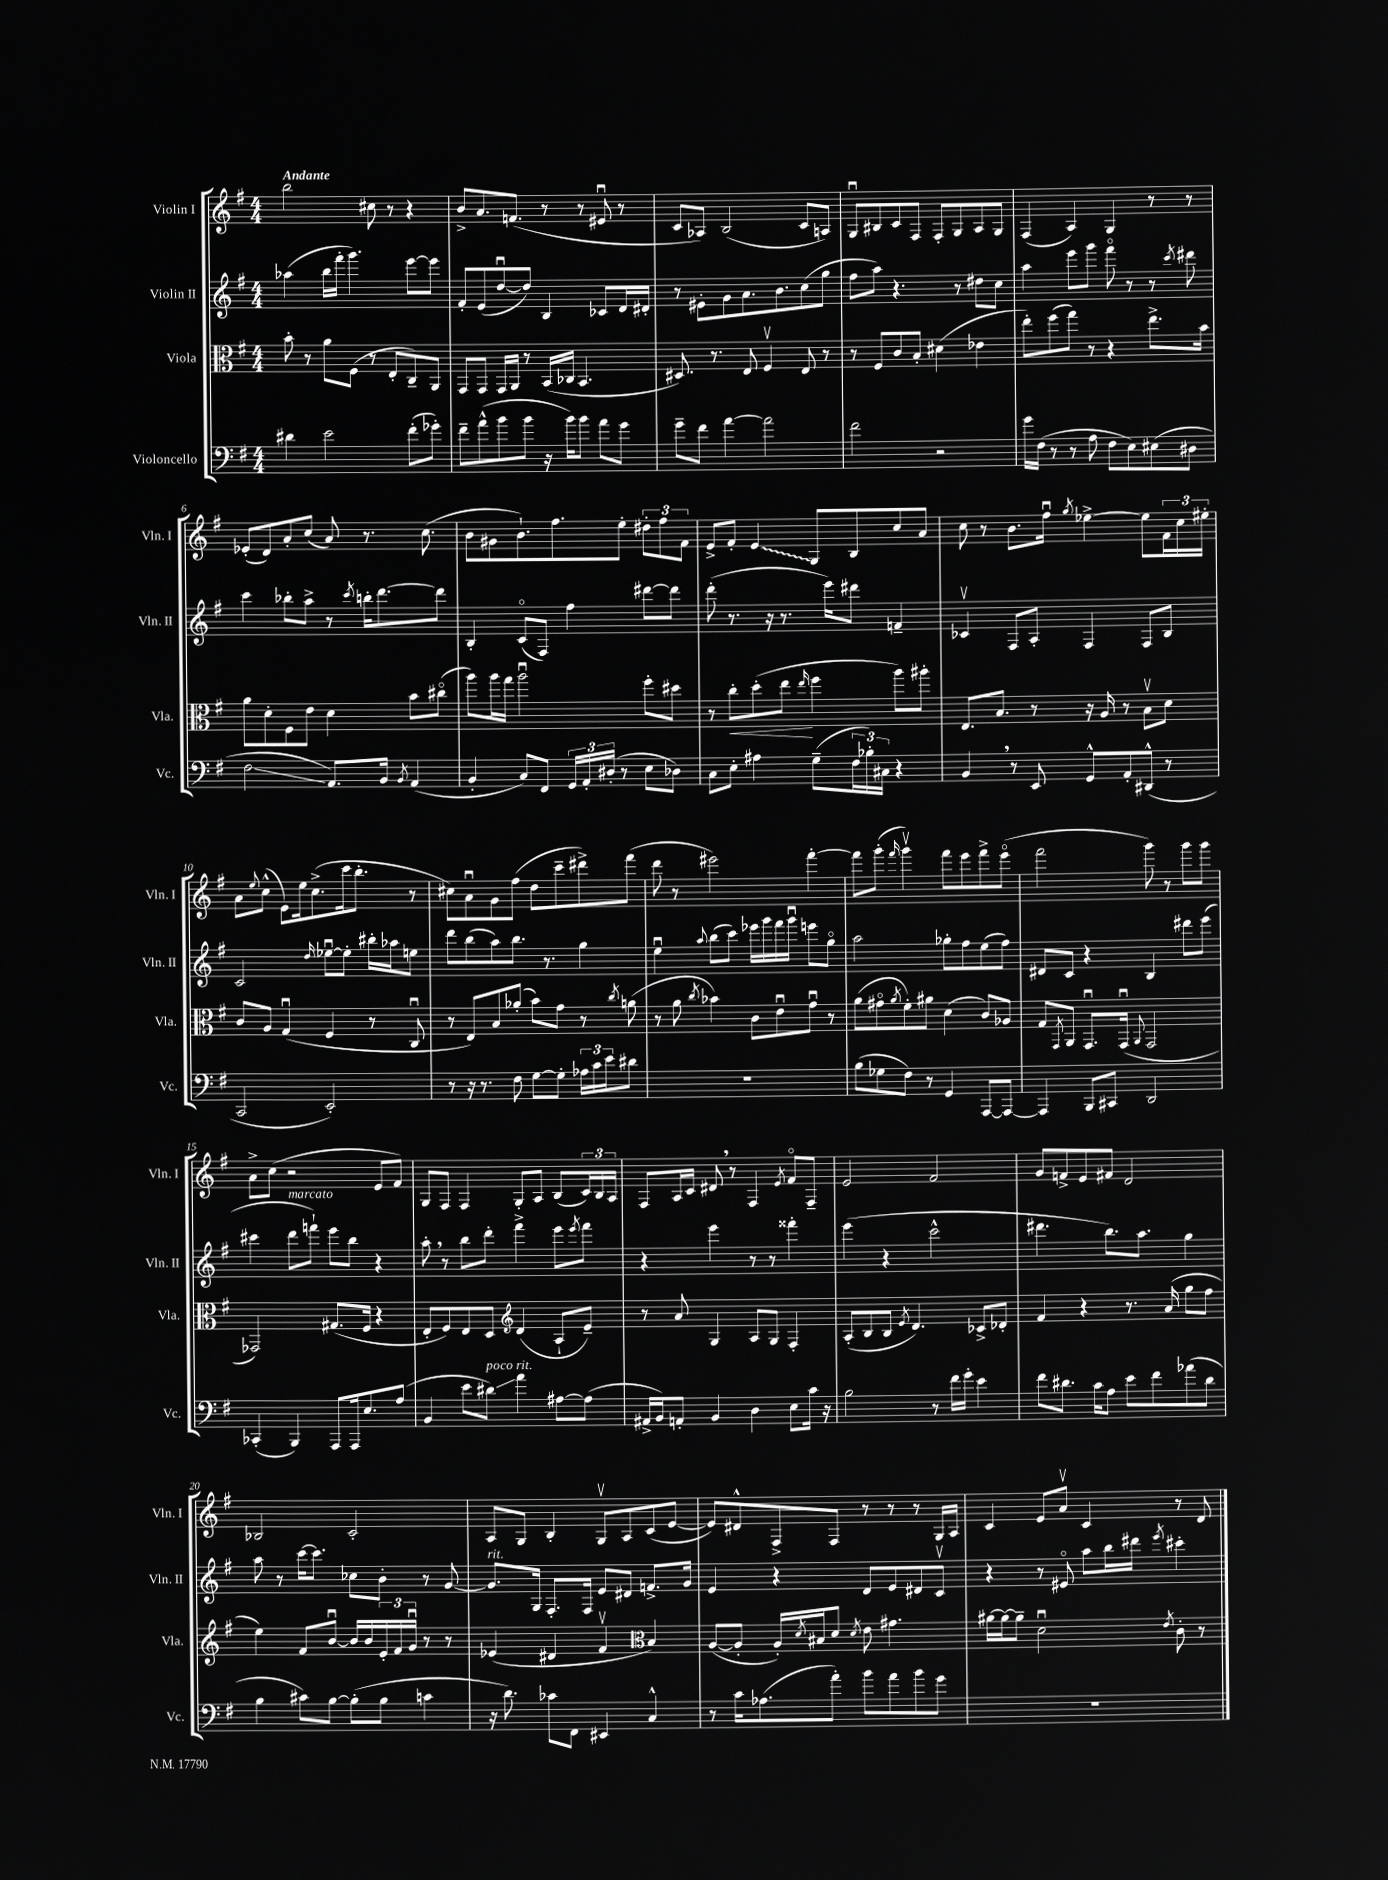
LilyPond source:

<<
\new StaffGroup <<
\new Staff = "s0" \with { instrumentName = "Violin I" shortInstrumentName = "Vln. I" } {
    \clef treble \key g \major \numericTimeSignature \time 4/4 \tempo "Andante"
    b''2 cis''8 r8 r4 |
    b'8-> a'8. f'8.( r8 r8 eis'8\downbow r8 |
    c'8 aes8) b2( c'8 a8) |
    g8\downbow bis8 c'8 fis8 fis8-. g8 a8 g8 |
    fis4( a4) g4 r8 r8 |
    ees'8-.( d'8) a'8-. c''8( a'8) r8. c''8.( |
    b'8 gis'8 b'8.-!) fis''8. e''8-. \tuplet 3/2 { dis''8-. fis''8 fis'8 } |
    e'8-> fis'8-. \once \override Glissando.style = #'zigzag e'4\glissando g8 b8 c''8 a'8 |
    c''8 r8 b'8. fis''16\downbow \acciaccatura { g''8 } ees''4~-> ees''8 \tuplet 3/2 { fis'16 c''16 eis''16-. } |
    a'8 \appoggiatura { e''8 } c''8-^( e'8) e''16 c''8.->( c'''16 b''8.-. r8 |
    cis''8) a'8\downbow g'8 fis''8( d''8 c'''8-- dis'''8->) fis'''8( |
    d'''8 r8 eis'''2) fis'''4~-. |
    fis'''8 g'''8-.( \grace { fis'''16 } g'''4\upbow) fis'''8 e'''8 fis'''8-> e'''8\flageolet( |
    fis'''2 g'''8) r8 g'''8 g'''8 |
    a'8-> c''8( r2 e'8 fis'8) |
    g8 fis8 fis4 g8-. a8 b8( \tuplet 3/2 { c'16) b16 a16 } |
    fis8 a16 c'16 dis'8 \breathe r8 fis4 \acciaccatura { e'8 } fis'8\flageolet fis8-- |
    e'2 fis'2 |
    g'8 f'8-> e'8 fis'8 d'2 |
    bes2 c'2-. |
    a8 g8 b4-. g8\upbow a8 c'8( e'8~ |
    e'8) dis'8-^ fis8-> fis8 r8 r8 r8 g16 a16 |
    c'4 e'8 a'8\upbow c'4 r8 d'8 \bar "|." |
}
\new Staff = "s1" \with { instrumentName = "Violin II" shortInstrumentName = "Vln. II" } {
    \clef treble \key g \major \numericTimeSignature \time 4/4
    aes''4( b''16 fis'''16-. g'''4.) e'''8~ e'''8 |
    fis'8-. e'8( d''8~\downbow d''8) b4 ces'8 d'16 dis'16-. |
    r8 eis'8-. g'8 a'8. b'8. c''8( g''8 |
    fis''8 a''8) r4. r8 dis''8 c''8 |
    a''4 e'''8 g'''8 fis'''8\flageolet r8 r8 \acciaccatura { c'''8 } dis'''8 |
    c'''4 bes''8-. a''8-> r8 \acciaccatura { c'''8 } b''16-. d'''8.~ d'''8 |
    b4-. c'8\flageolet( fis8) fis''4 dis'''8~ dis'''8 |
    d'''8-.( r8. r16 r8. e'''16) dis'''8 f'4-- |
    ces'4\upbow fis8 a8-. fis4 fis8 b8 |
    c'2 \grace { d''16 } ees''8~\downbow ees''8-. bis''16-. aes''16 e''8 |
    d'''8 b''8( a''8) b''8. r8. g''4 |
    e''4\downbow \appoggiatura { a''8 } b''8( c'''8) ees'''16 g'''16 fis'''16 g'''16\downbow e'''8 g''8\flageolet |
    a''2 ges''8-. fis''8 e''8( fis''8) |
    dis'8 c'8 r4 b4 dis'''8 e'''8( |
    cis'''4 d'''8^\markup { \italic "marcato" } f'''8-!) e'''8 b''8 r4 |
    a''8-. \breathe r8 b''8 d'''8-. fis'''4-> e'''8 \acciaccatura { e'''8 } fis'''8 |
    r4 e'''4 r8 r8 fisis'''4-. |
    e'''4( r4 c'''2-^ |
    dis'''4. b''8.) a''8. g''4 |
    a''8 r8 c'''16~ c'''8. ces''8 b'8-. r8 g'8~ |
    g'8.^\markup { \italic "rit." } g16 fis8.-. fis16 e'8 dis'8 f'8.-> g'16 |
    e'4 r4 d'8 e'8 dis'8 c'8\upbow |
    r4 r8 eis'8\flageolet a''8 b''16 dis'''16 \acciaccatura { e'''8 } cis'''4-. \bar "|." |
}
\new Staff = "s2" \with { instrumentName = "Viola" shortInstrumentName = "Vla." } {
    \clef alto \key g \major \numericTimeSignature \time 4/4
    b'8-. r8 a'8 fis8( r8 e8-. c8--) a,8 |
    g,8 g,8 g,16 a,16 r8 b,16( ces16 b,4. |
    dis8.) r8. e8 fis4\upbow e8 r8 |
    r8 fis8 c'8 b8-. dis'4( ees'4 |
    e''8-.) fis''8( g''8) r8 r4 e''8.-> b'16 |
    a'8 d'8-. fis8 e'8 d'4 b'8 cis''8\flageolet( |
    a''8) a''16 g''16 a''2\downbow fis''8-. dis''8 |
    r8 c''8-.\< d''8-.( e''8\! \grace { e''16 } fis''4 a''8) ais''8-. |
    e8. b8. r8 r16 a16 r8 b8\upbow d'8 |
    c'8 a8 g4\downbow( fis4 r8 c8\downbow |
    r8 e8) b8 aes'8-.( b'8) g'8 r8 \acciaccatura { c''8 } a'8( |
    r8 a'8 \acciaccatura { c''8 } bes'4) c'8 e'8\downbow g'8\downbow r8 |
    a'8( gis'8\flageolet \acciaccatura { a'8 } fis'8-.) ais'8 d'4( c'8) aes8 |
    g8 \acciaccatura { g,8 } a,8 g,8.\downbow g,16\downbow( \appoggiatura { a,8 } g,2 |
    ges,2) gis8.( fis16 r4 |
    e8-. fis8) e8 d8 \clef treble d'4( a8-! e'8--) |
    r8 a'8 g4 a8 g8 fis4-. |
    a8-.( b8 b8 \acciaccatura { e'8 } d'4.) ces'8-> des'8-. |
    fis'4 r4 r8. a'16( g''8 fis''8 |
    e''4) fis'8 b'8~\downbow b'16 b'16 \tuplet 3/2 { e'16-. fis'16 g'16\downbow } r8 r8 |
    ees'4( dis'4 fis'4\upbow \clef alto b4) |
    a8~( a8-. a16-.) \acciaccatura { d'8 } bis16 d'8 \acciaccatura { d'8 } e'8 gis'4. |
    ais'16~ ais'16~ ais'8-- d'2\downbow \acciaccatura { e'8 } c'8-. r8 \bar "|." |
}
\new Staff = "s3" \with { instrumentName = "Violoncello" shortInstrumentName = "Vc." } {
    \clef bass \key g \major \numericTimeSignature \time 4/4
    dis'4 e'2 fis'8-.( ges'8-.) |
    fis'8-- a'8-^( b'8 b'8 r16 b'16) b'8 a'8 g'8 |
    g'8-- fis'8 a'4~ a'2 |
    fis'2 r2 |
    g'16 fis16( r8 r8 a8 fis8 e8) eis8( dis8 |
    fis2\glissando a,8.) b,16 \acciaccatura { b,8 } a,4( |
    b,4-. c8) fis,8 \tuplet 3/2 { g,16 a,16-. dis16-.( } r8 e8 des8) |
    c8 e8-. ais4 g8--( \tuplet 3/2 { fis16 bes16-.) cis16 } r4 |
    b,4 \breathe r8 e,8 g,8-^ a,8-. dis,8-^( r8 |
    c,2 e,2-.) |
    r8 r16 r8. fis8 g8~ g8-. \tuplet 3/2 { aes16 c'16 e'16 } dis'8 |
    R1 |
    b8( ges8 fis8) r8 g,4 a,,8~ a,,8~ |
    a,,4 b,,8 cis,8 d,2 |
    ces,4-.( b,,4) a,,8 a,,16 e8. a8( |
    b,4 e'8 dis'8\glissando^\markup { \italic "poco rit." }) a'4 ais8~ ais8( |
    ais,16-> b,16) a,8-. b,4 d4 e8 c'16 r16 |
    b2 r8 fis'16 g'16-. e'4 |
    fis'8 dis'8. c'16 a8 e'8 fis'8 aes'8( dis'8 |
    b4 cis'8) b8~ b8-.( b8 c'4 |
    r16 d'8.) ces'8 fis,8 eis,4 c4-^ |
    r8 c'16 aes8.( a'8-.) b'8 a'8 b'8 g'8 |
    R1 \bar "|." |
}
>>
>>
